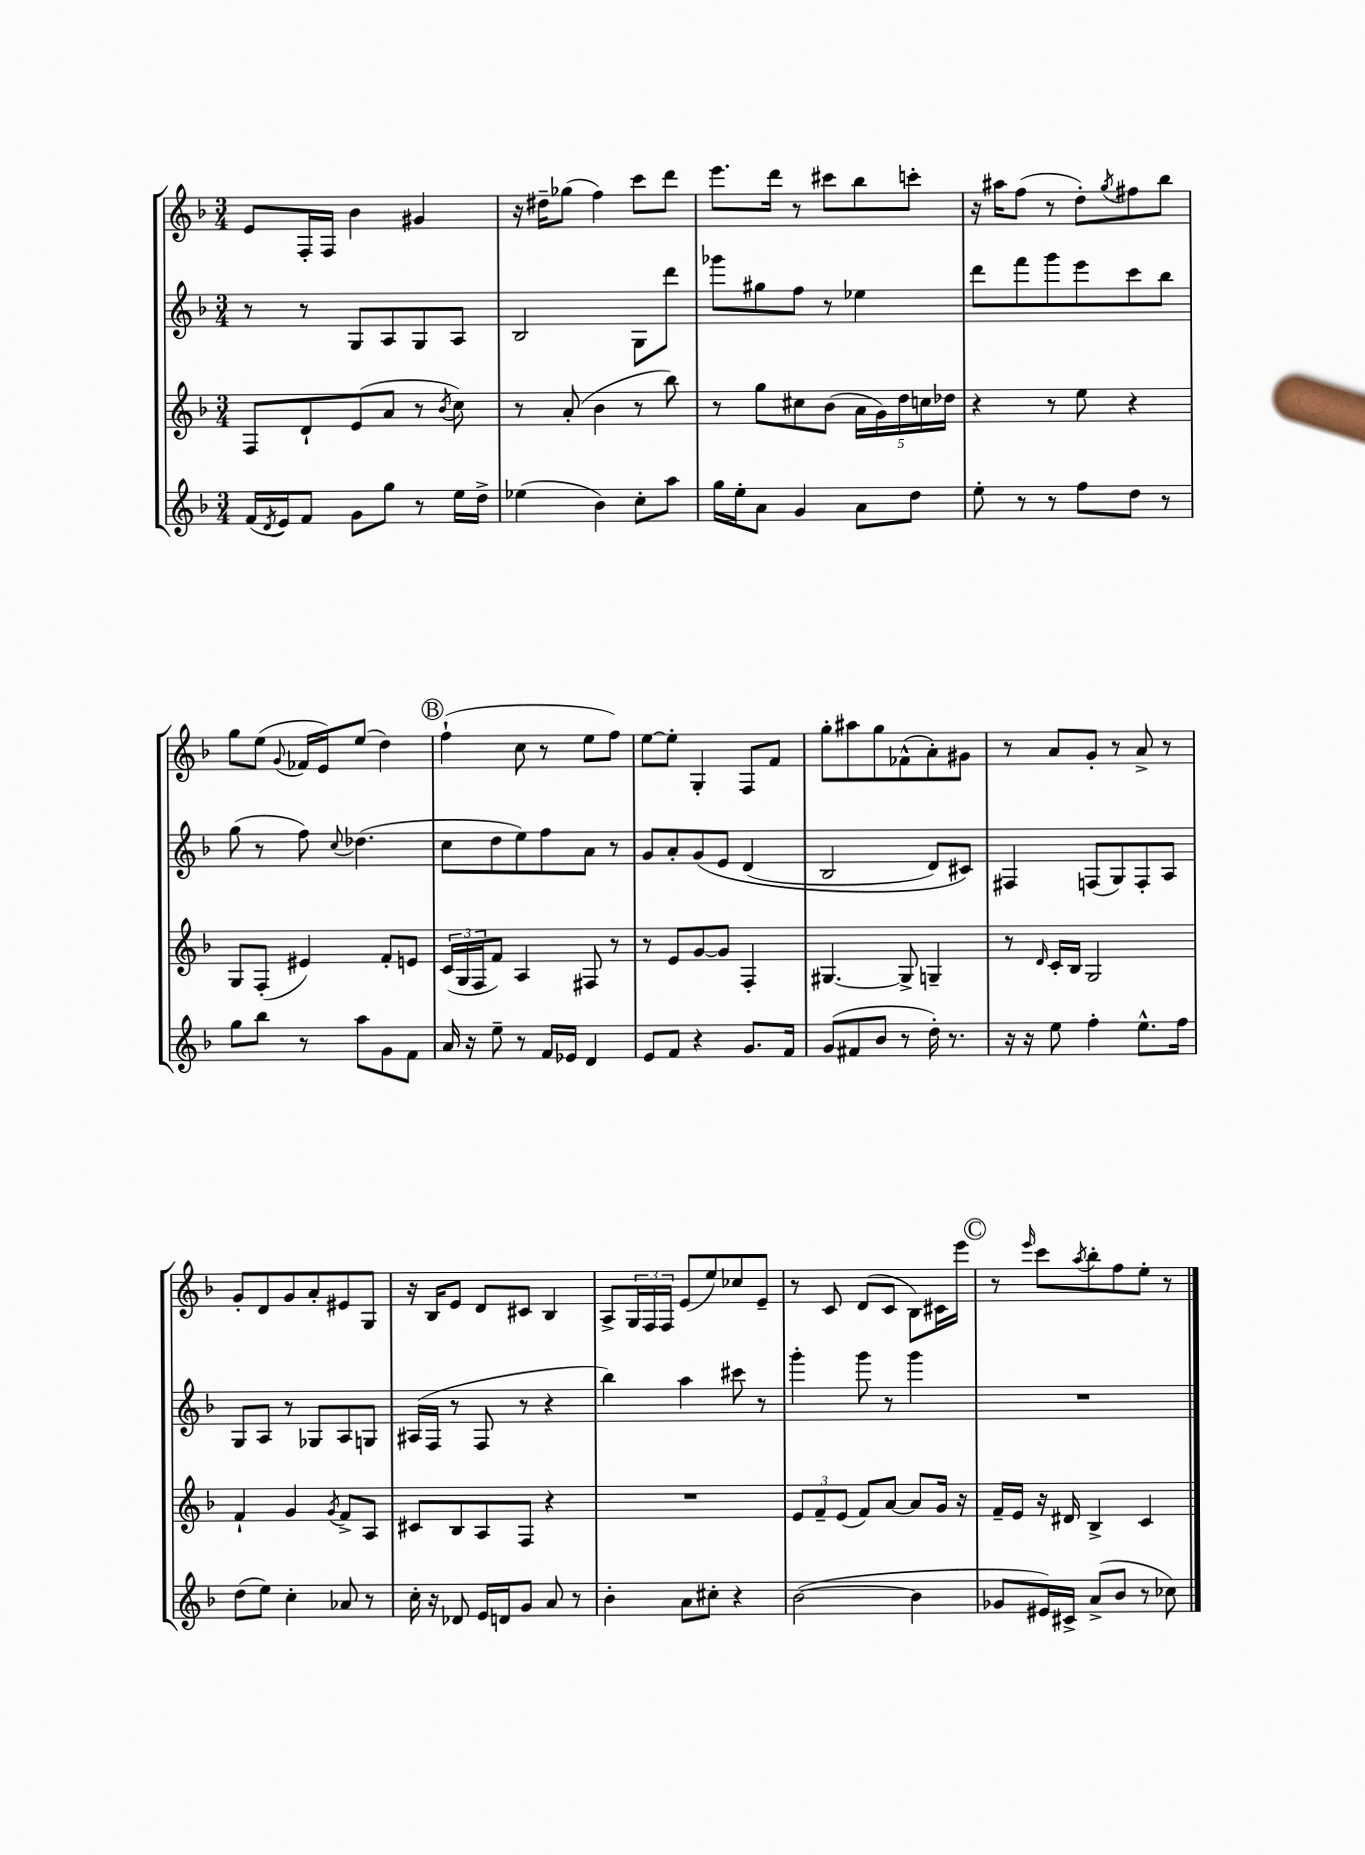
<<
\new StaffGroup <<
\new Staff = "s0" {
    \clef treble \key f \major \numericTimeSignature \time 3/4
    e'8 f16-. f16 bes'4 gis'4 |
    r16 dis''16-- ges''8( f''4) c'''8 d'''8 |
    e'''8. d'''16 r8 cis'''8 bes''8 c'''8-. |
    r16 ais''16 f''8( r8 d''8-.) \acciaccatura { g''8 } fis''8 bes''8 |
    g''8 e''8( \appoggiatura { g'8 } fes'16 e'16) e''8( d''4) |
    \mark \markup { \circle "B" } f''4-!( c''8 r8 e''8 f''8) |
    e''8~ e''8-. g4-. f8 f'8 |
    g''8-. ais''8 g''8 fes'8-^( a'8-.) gis'8 |
    r8 a'8 g'8-. r8 a'8-> r8 |
    g'8-. d'8 g'8 a'8-. eis'8 g8 |
    r16 bes16 e'8 d'8 cis'8 bes4 |
    a8-> \tuplet 3/2 { g16 f16 f16 } e'8( e''8) ces''8 e'8-- |
    r8 c'8 d'8( c'8 bes8) cis'16 e'''16 |
    \mark \markup { \circle "C" } r8 \grace { e'''16 } c'''8 \acciaccatura { a''8 } bes''8-. f''8 e''8-. r8 \bar "|." |
}
\new Staff = "s1" {
    \clef treble \key f \major \numericTimeSignature \time 3/4
    r8 r8 g8 a8 g8 a8 |
    bes2 g8 d'''8 |
    ges'''8 gis''8 f''8 r8 ees''4 |
    d'''8 f'''8 g'''8 e'''8 c'''8 bes''8 |
    g''8( r8 f''8) \appoggiatura { c''8 } des''4.( |
    \mark \markup { \circle "B" } c''8 d''8 e''8) f''8 a'8 r8 |
    g'8 a'8-. g'8\( e'8 d'4( |
    bes2 d'8) cis'8\) |
    fis4 f8( g8) f8-. a8 |
    g8 a8 r8 ges8 a8 g8 |
    ais16( f16 r8 f8 r8 r4 |
    bes''4) a''4 cis'''8 r8 |
    g'''4-. g'''8 r8 g'''4 |
    \mark \markup { \circle "C" } R2. \bar "|." |
}
\new Staff = "s2" {
    \clef treble \key f \major \numericTimeSignature \time 3/4
    f8 d'8-! e'8( a'8 r8 \acciaccatura { bes'8 } c''8) |
    r8 a'8-.( bes'4 r8 bes''8) |
    r8 g''8 cis''8 bes'8( \tuplet 5/4 { a'16 g'16) d''16 c''16 des''16 } |
    r4 r8 e''8 r4 |
    g8 f8-.( eis'4) f'8-. e'8 |
    \mark \markup { \circle "B" } \tuplet 3/2 { c'16( g16 f16 } f'8) a4 fis8 r8 |
    r8 e'8 g'8~ g'8 f4-. |
    gis4.~ gis8-> g4-- |
    r8 \grace { d'16 } c'16-. bes16 g2 |
    f'4-! g'4 \acciaccatura { g'8 } f'8-> a8 |
    cis'8 bes8 a8 f8 r4 |
    R2. |
    \tuplet 3/2 { e'8 f'8-- e'8( } f'8) a'8~ a'8 g'16 r16 |
    \mark \markup { \circle "C" } f'16-- e'16 r16 dis'16 bes4-> c'4 \bar "|." |
}
\new Staff = "s3" {
    \clef treble \key f \major \numericTimeSignature \time 3/4
    f'16( \acciaccatura { d'8 } e'16) f'8 g'8 g''8 r8 e''16 d''16-> |
    ees''4( bes'4) c''8-. a''8 |
    g''16 e''16-. a'8 g'4 a'8 d''8 |
    e''8-. r8 r8 f''8 d''8 r8 |
    g''8 bes''8 r8 a''8 g'8 f'8 |
    \mark \markup { \circle "B" } a'16 r16 e''8-- r8 f'16 ees'16 d'4 |
    e'8 f'8 r4 g'8. f'16 |
    g'8( fis'8 bes'8 r8 d''16-.) r8. |
    r16 r16 e''8 f''4-. e''8.-^ f''16 |
    d''8( e''8) c''4-. aes'8 r8 |
    c''16-. r16 des'8 e'16 d'16 g'8 a'8 r8 |
    bes'4-. a'8 cis''8-. r4 |
    bes'2~( bes'4 |
    \mark \markup { \circle "C" } ges'8 eis'16) cis'16-> a'8->( bes'8 r8 ces''8) \bar "|." |
}
>>
>>
\layout { \context { \Score \remove "Bar_number_engraver" } }
